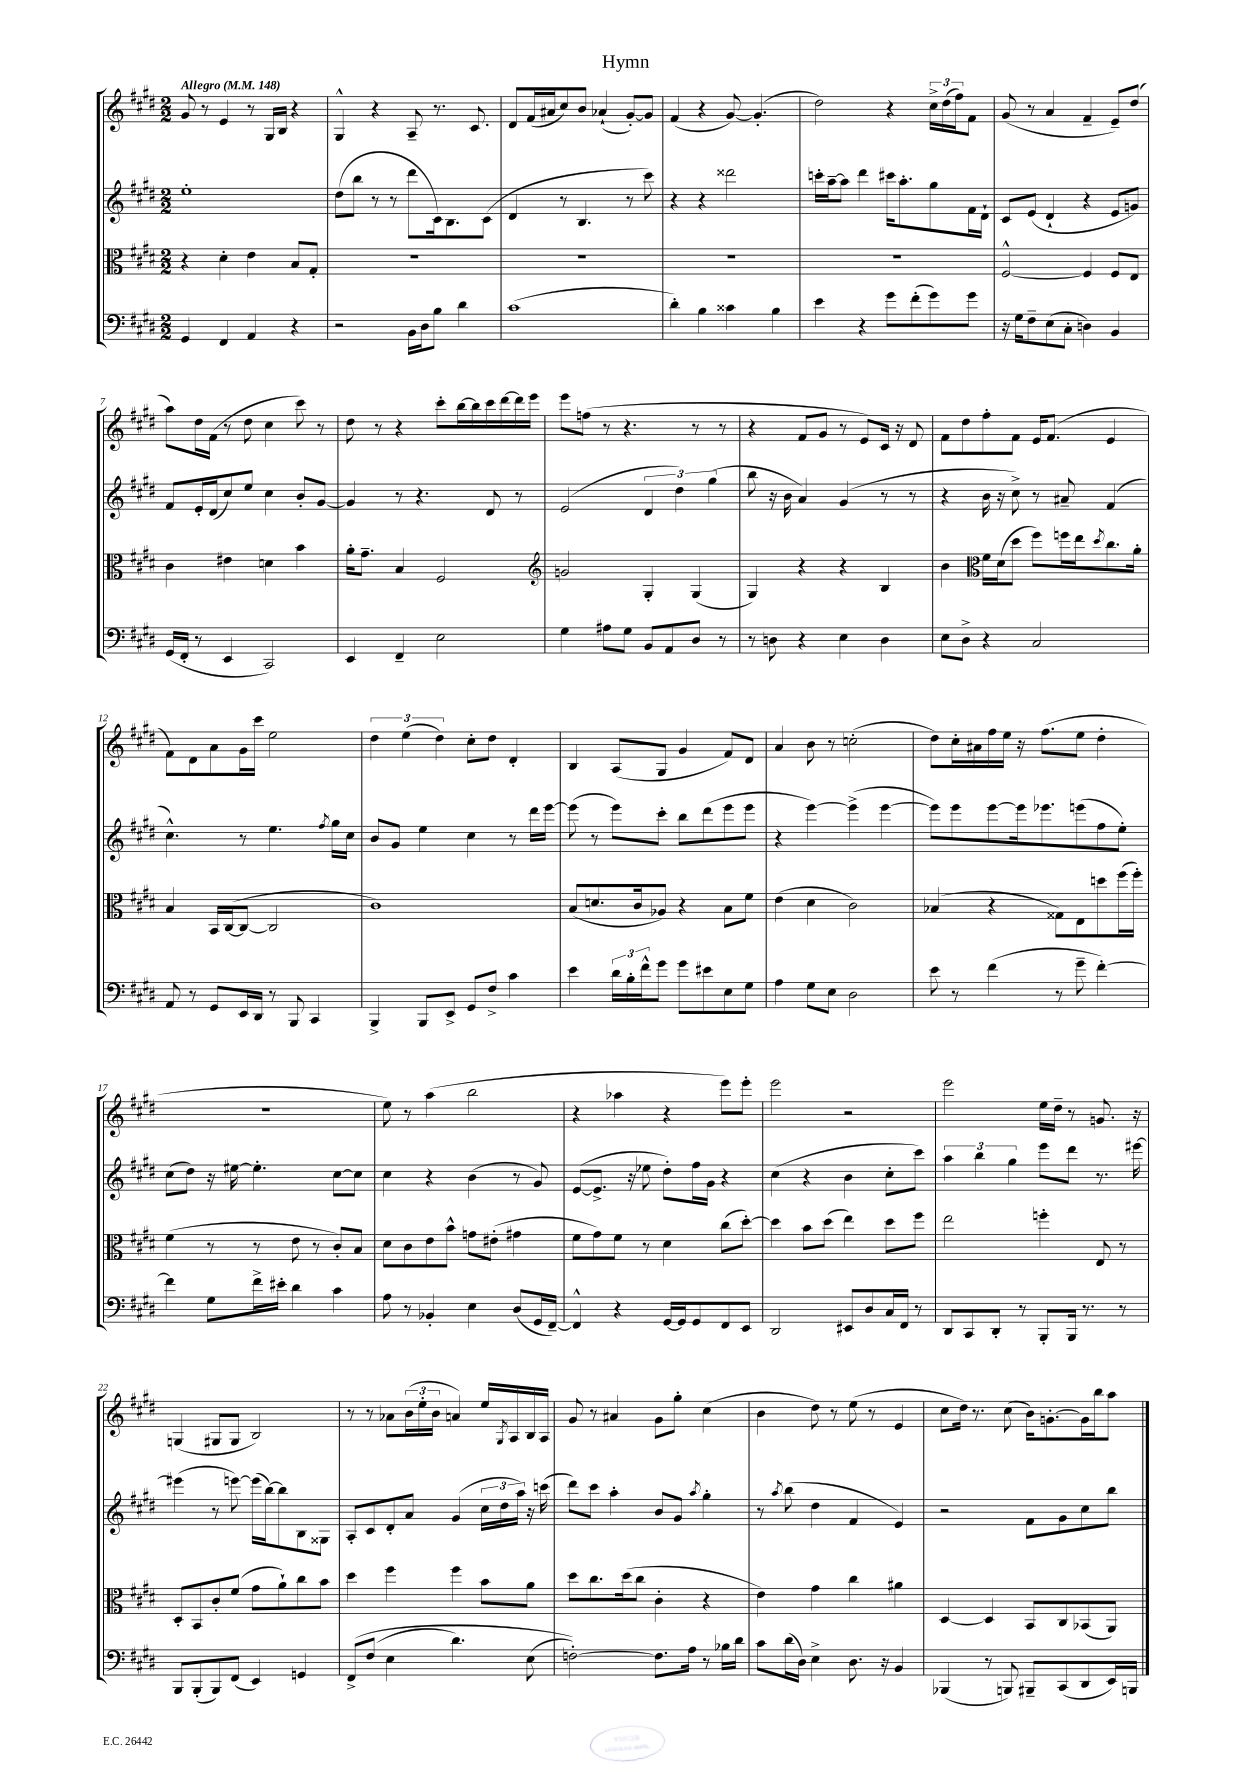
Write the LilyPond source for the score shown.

\header { title = "Hymn" }
<<
\new StaffGroup <<
\new Staff = "s0" {
    \clef treble \key e \major \numericTimeSignature \time 2/2 \tempo "Allegro" 4 = 148
    gis'8 r8 e'4 r8 gis16 b16 r4 |
    gis4-^ r4 a8-- r8. cis'8. |
    dis'8 fis'16( ais'16 cis''8) b'8 aes'4-!( gis'8~-.) gis'8 |
    fis'4( r4 gis'8~) gis'4.-.( |
    dis''2) r4 \tuplet 3/2 { cis''16-> dis''16( fis''16) } fis'8 |
    gis'8( r8 a'4 fis'4-- e'8--) dis''8( |
    a''8) dis''16 fis'16( r8 dis''8 cis''4 cis'''8) r8 |
    dis''8 r8 r4 cis'''8-. b''16~ b''16 cis'''16 dis'''16~ dis'''16 e'''16 |
    e'''8 f''8( r8 r4. r8 r8 |
    r4 fis'8 gis'8 r8 e'8) cis'16 r16 dis'8 |
    fis'8 dis''8 fis''8-. fis'8 e'16 fis'8.( e'4 |
    fis'8) dis'8 a'8 gis'16 cis'''16 e''2 |
    \tuplet 3/2 { dis''4 e''4( dis''4) } cis''8-. dis''8 dis'4-. |
    b4 a8( gis8 gis'4 fis'8) dis'8 |
    a'4 b'8 r8 c''2-.( |
    dis''8) cis''16-. ais'16 fis''16 e''16 r16 fis''8.( e''8 dis''4-. |
    R1 |
    e''8) r8 a''4( b''2 |
    r4 aes''4 r4 e'''8) e'''8-. |
    e'''2 r2 |
    e'''2 e''16 dis''16-- r8 g'8. r16 |
    g4( gis8 gis8 b2) |
    r8 r8 aes'8 \tuplet 3/2 { b'16( e''16-. b'16 } a'4) e''16 \acciaccatura { gis8 } a16 b16 a16 |
    gis'8 r8 ais'4 gis'8 gis''8-. cis''4( |
    b'4 dis''8) r8 e''8( r8 e'4 |
    cis''8 dis''16) r8. cis''8( b'16) g'8.~-. g'16 b''16 a''8 \bar "|." |
}
\new Staff = "s1" {
    \clef treble \key e \major \numericTimeSignature \time 2/2
    e''1-. |
    dis''8( b''8 r8 r8 dis'''8 cis'16) b8. cis'8( |
    dis'4 r8 b4. r8 cis'''8) |
    r4 r4 disis'''2 |
    c'''16-. a''16~-- a''8 dis'''4 cis'''16 a''8.-. gis''8 fis'16 dis'16-! |
    cis'8 e'8( dis'4-! r4 e'8 g'8) |
    fis'8 e'16-. dis'16( cis''8) e''8 cis''4 b'8-. gis'8~ |
    gis'4 r8 r4. dis'8 r8 |
    e'2( \tuplet 3/2 { dis'4 dis''4) gis''4( } |
    b''8 r16 b'16 a'4) gis'4( r8 r8 |
    r4 b'16 r16 cis''8->) r8 ais'8-- fis'4( |
    cis''4.-^) r8 e''4. \acciaccatura { fis''8 } gis''16 cis''16 |
    b'8 gis'8 e''4 cis''4 r8 dis'''16 e'''16~ |
    e'''8( r8 e'''8) cis'''8-. b''8 dis'''8( e'''8 e'''8 |
    r4 e'''4~) e'''4->( e'''4~ |
    e'''8) e'''8 e'''8~ e'''16 ees'''8. e'''8( fis''8 e''8-.) |
    cis''8( dis''8) r16 eis''16~ eis''4.-. cis''8~ cis''8 |
    cis''4 r4 b'4( r8 gis'8) |
    e'8~( e'8.-> r16 ees''8 dis''8-.) fis''16 gis'16 r4 |
    cis''4( r4 b'4 cis''8-. cis'''8) |
    \tuplet 3/2 { a''4 b''4 gis''4 } e'''8 dis'''8 r8. eis'''16~ |
    eis'''4( r8 e'''8~) e'''16( b''16~) b''8 b8 gisis8 |
    a8-. cis'8 dis'8-. a'8 gis'4( \tuplet 3/2 { cis''16 dis''16 a''16) } r16 c'''16( |
    dis'''8) cis'''8 a''4-. b'8 gis'8 \acciaccatura { a''8 } gis''4-. |
    r8 \acciaccatura { a''8 } b''8( dis''4 fis'4 e'4) |
    r2 fis'8 gis'8 cis''8 b''8 \bar "|." |
}
\new Staff = "s2" {
    \clef alto \key e \major \numericTimeSignature \time 2/2
    r4 dis'4-. e'4 b8 gis8-. |
    R1 |
    R1 |
    R1 |
    R1 |
    fis2~-^ fis4 fis8 e8 |
    cis'4 eis'4 d'4 b'4 |
    a'16-. gis'8.-- b4 fis2 |
    \clef treble g'2 gis4-. gis4( |
    gis4) r4 r4 b4 |
    b'4 \clef alto fis'16 dis'16( dis''8 fis''8) f''16 e''16 \acciaccatura { dis''8 } cis''8. a'16-. |
    b4 b,16 cis16~( cis8~ cis2 |
    cis'1) |
    b8( d'8. cis'16 aes8) r4 b8 fis'8 |
    e'4( dis'4 cis'2) |
    bes4( r4 gisis8) e8 d''8 fis''16( fis''16-.) |
    fis'4( r8 r8 e'8 r8 cis'8-.) b8 |
    dis'8 cis'8 e'8 b'8-^ g'8 eis'8-.( gis'4 |
    fis'8 gis'8) fis'8 r8 dis'4 cis''8( dis''8~-.) |
    dis''4 b'8 dis''8( e''4) dis''8 fis''8 |
    e''2 f''4-. e8 r8 |
    dis8-. b,8 cis'8-. fis'8( gis'8 a'8-!) cis''8 b'8 |
    dis''4 fis''4 fis''4 b'8 a'8 |
    dis''8 cis''8. dis''16( cis''8 cis'4-. r4 |
    e'4) gis'4 cis''4 ais'4 |
    dis4~ dis4 b,8 cis8 bes,8( a,8) \bar "|." |
}
\new Staff = "s3" {
    \clef bass \key e \major \numericTimeSignature \time 2/2
    gis,4 fis,4 a,4 r4 |
    r2 b,16 dis16 b8 dis'4 |
    cis'1( |
    dis'4-.) b4 cisis'4 b4 |
    e'4 r4 gis'8 fis'8-.( gis'8) gis'8 |
    r16 gis16 fis8-- e8( cis8-. d4) b,4 |
    gis,16( fis,16-. r8 e,4 cis,2) |
    e,4 fis,4-- e2 |
    gis4 ais8 gis8 b,8 a,8 dis8 r8 |
    r8 d8 r4 e4 d4 |
    e8 dis8-> r4 cis2 |
    a,8 r8 gis,8 e,16 dis,16 r8 b,,8 cis,4 |
    b,,4-> b,,8 e,8-> gis,8 fis8-> cis'4 |
    e'4 \tuplet 3/2 { dis'16 b16-. fis'16-^ } gis'8 gis'8 eis'8 e8 gis8 |
    a4 gis8 e8 dis2 |
    e'8 r8 fis'4( r8 gis'8-- fis'4~-.) |
    fis'4 gis8 fis'16-> eis'16-. dis'4 cis'4 |
    a8 r8 bes,4-. e4 dis8( gis,16 fis,16~--) |
    fis,4-^ r4 gis,16~ gis,16 gis,8 fis,8 e,8 |
    dis,2 eis,8 dis8 cis16 fis,16 r8 |
    dis,8 cis,8 dis,8-. r8 b,,8-. b,,16 r8. r8 |
    b,,8 b,,8-.( b,,8) fis,8( e,4) g,4 |
    fis,8->\( fis8( e4 dis'4.) e8( |
    f2~-.)\) f8. a16 r8 bes16 dis'16 |
    cis'8 dis'16( dis16) e4-> dis8. r16 b,4 |
    bes,,4( r8 b,,8) bis,,8-- cis,8( dis,8 e,16) b,,16 \bar "|." |
}
>>
>>
